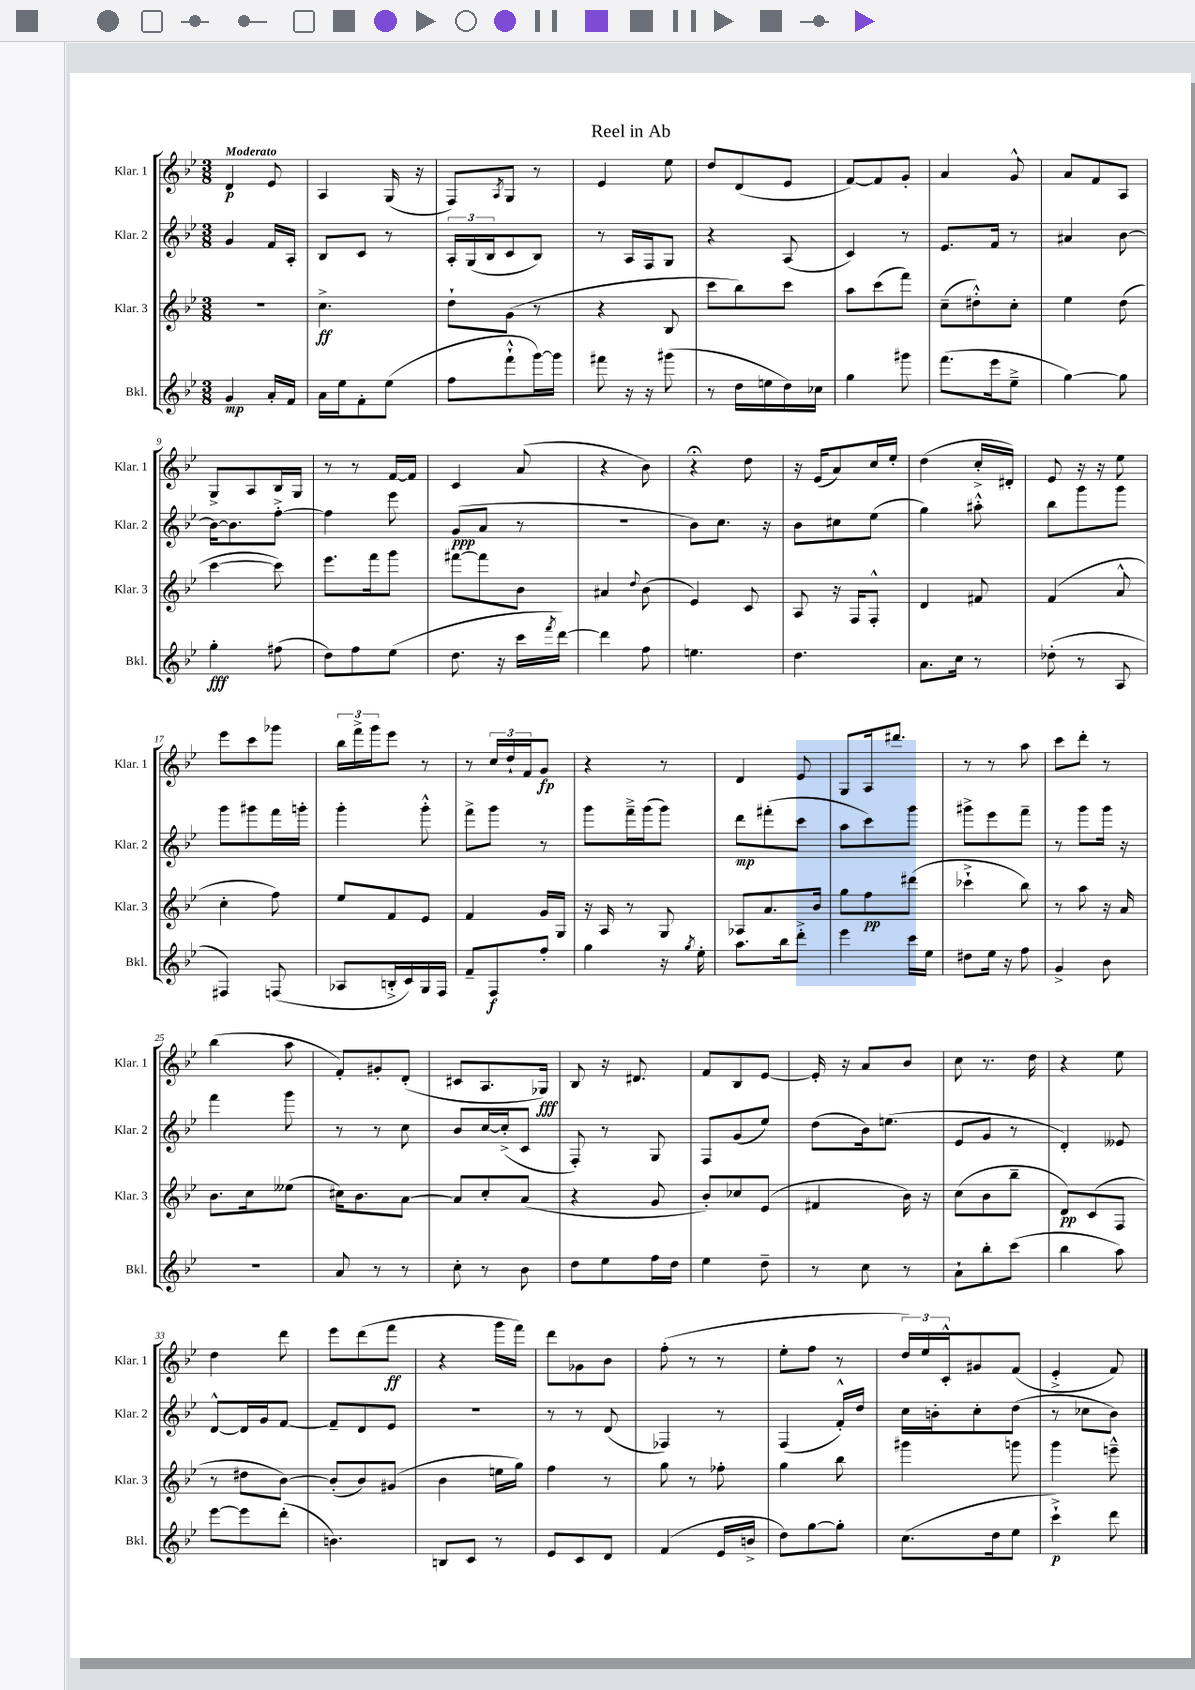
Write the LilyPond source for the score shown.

\header { title = "Reel in Ab" }
<<
\new StaffGroup <<
\new Staff = "s0" \with { instrumentName = "Klar. 1" shortInstrumentName = "Klar. 1" } {
    \clef treble \key bes \major \numericTimeSignature \time 3/8 \tempo "Moderato"
    d'4\p ees'8 |
    a4 g16( r16 |
    f8) \acciaccatura { a8 } g8 r8 |
    ees'4 ees''8 |
    d''8 d'8( ees'8 |
    f'8~) f'8 g'8-. |
    a'4 g'8-^ |
    a'8 f'8 a8 |
    g8-> a8 bes16 g16 |
    r8 r8 f'16~ f'16 |
    c'4 a'8( |
    r4 bes'8) |
    r4\fermata d''8 |
    r16 ees'16( a'8) c''16 ees''16-. |
    d''4( c''16-.-> dis'16-.) |
    ees'8 r16 r16 ees''8 |
    ees'''8 c'''8 ges'''8 |
    \tuplet 3/2 { bes''16 f'''16-> g'''16 } ees'''8 r8 |
    r8 \tuplet 3/2 { c''16 d''16-! f'16 } g'8\fp |
    r4 r8 |
    d'4 ees'8 |
    g8 a16 dis'''8. |
    r8 r8 a''8 |
    c'''8 d'''8-. r8 |
    bes''4( a''8 |
    f'8-.) gis'8-. d'8-.( |
    cis'8 a8. ges16\fff) |
    bes8 r16 dis'8. |
    f'8 bes8 ees'8~ |
    ees'16-. r16 a'8 bes'8 |
    c''8 r8. d''16 |
    r4 ees''8 |
    d''4 d'''8 |
    ees'''8 d'''8( f'''8\ff |
    r4 g'''16 f'''16) |
    d'''8 ges'8 bes'8 |
    f''8-.( r8 r8 |
    ees''8-. f''8 r8 |
    \tuplet 3/2 { d''16) ees''16 c'16-.-^ } gis'8 f'8( |
    ees'4-.-> f'8) \bar "|." |
}
\new Staff = "s1" \with { instrumentName = "Klar. 2" shortInstrumentName = "Klar. 2" } {
    \clef treble \key bes \major \numericTimeSignature \time 3/8
    g'4 f'16 a16-. |
    bes8 c'8 r8 |
    \tuplet 3/2 { a16-. g16( bes16 } c'8 bes8) |
    r8 a16 f16 g8 |
    r4 a8( |
    c'4) r8 |
    ees'8. f'16 r8 |
    ais'4 bes'8~ |
    bes'16~ bes'8. f''8~-.-> |
    f''4 ees'''8 |
    g'8\ppp( a'8 r8 |
    r4. |
    bes'8) c''8. r16 |
    bes'8 cis''8 ees''8( |
    g''4) ais''8-.-^ |
    bes''8 g'''8 g'''8 |
    g'''8 gis'''8 f'''16 g'''16-. |
    g'''4-. g'''8-.-^ |
    f'''8-> g'''8 r8 |
    g'''8 f'''16---> g'''16( g'''8) |
    d'''8\mp fis'''8-.( c'''8 |
    a''8 c'''8) g'''8 |
    gis'''8-> ees'''8 f'''8-- |
    r8 g'''8 g'''16 r16 |
    f'''4 g'''8 |
    r8 r8 c''8 |
    bes'8 c''16~ c''16-.->( c'8 |
    f8-.) r8 g8 |
    f8 g'8( ees''8) |
    d''8( bes'16) e''8.( |
    ees'8 g'8 r8 |
    d'4-.) eeses'8 |
    d'8~-^ d'16 g'16 f'8~ |
    f'8-- d'8 ees'8 |
    R4. |
    r8 r8 d'8( |
    fes4) r8 |
    f4( f'16-.-^) d''16 |
    c''16 b'16-. c''8-. d''8( |
    r8 ces''8 bes'8) \bar "|." |
}
\new Staff = "s2" \with { instrumentName = "Klar. 3" shortInstrumentName = "Klar. 3" } {
    \clef treble \key bes \major \numericTimeSignature \time 3/8
    R4. |
    c''4.->\ff |
    d''8-! g'8( r8 |
    r4 bes8 |
    c'''8 bes''8) c'''8 |
    a''8 c'''8( f'''8) |
    c''8--( dis''8-.-^) c''8-. |
    ees''4 d''8( |
    c'''4~ c'''8) |
    ees'''8. f'''16 g'''8 |
    fis'''8~ fis'''8 bes'8 |
    ais'4 \appoggiatura { d''8 } bes'8( |
    ees'4) c'8 |
    a8 r16 f16 f8-.-^ |
    d'4 fis'8 |
    f'4( a'8-^ |
    c''4-. f''8) |
    ees''8 f'8 ees'8 |
    f'4 g'16 g16 |
    r16 a16 r8 g8 |
    aes8 a'8. bes'16 |
    g''8 f''8\pp dis'''8( |
    ces'''4-!-> bes''8) |
    r8 a''8 r16 a'16 |
    bes'8. c''16 eeses''8( |
    cis''16) bes'8. a'8~ |
    a'8 c''8-. a'8( |
    r4 g'8 |
    bes'8-.) ces''8 ees'8( |
    fis'4 bes'16) r16 |
    c''8( bes'8 bes''8-- |
    d'8\pp) c'8( f8 |
    r8 dis''8 bes'8~) |
    bes'8-.( bes'8) gis'8( |
    bes'4 e''16 g''16) |
    f''4 r8 |
    g''8 r8 fes''8-. |
    g''4 bes''8 |
    gis'''4 g'''8 |
    g'''4 e'''8---^ \bar "|." |
}
\new Staff = "s3" \with { instrumentName = "Bkl." shortInstrumentName = "Bkl." } {
    \clef treble \key bes \major \numericTimeSignature \time 3/8
    g'4\mp a'16-. f'16 |
    a'16 ees''16 f'8-. ees''8( |
    f''8 f'''8-!-^ g'''16~) g'''16 |
    fis'''8 r16 r16 gis'''8( |
    r8 d''16 e''16 d''16) ces''16 |
    g''4 gis'''8 |
    f'''8.( ees'''16 ees''8---> |
    g''4~) g''8 |
    g''4-.\fff fis''8( |
    d''8) f''8 ees''8( |
    d''8. r16 c'''16 \acciaccatura { f'''8 } d'''16~) |
    d'''4 f''8 |
    e''4. |
    d''4. |
    a'8. c''16 r8 |
    des''8-.( r8 a8 |
    fis4) f8( |
    aes8 b16-.-> c'16) g16 f16 |
    f'8-- f8\f f''8-. |
    g''4 r16 \acciaccatura { g''8 } ees''16-. |
    a''8. bes''16 d'''8-.-> |
    ees'''4 c'''16 ees''16 |
    dis''8 ees''16 r16 f''8 |
    g'4-> bes'8 |
    R4. |
    a'8 r8 r8 |
    c''8-. r8 bes'8 |
    d''8 ees''8 f''16 d''16 |
    ees''4 d''8-- |
    r8 c''8 r8 |
    a'8-! bes''8-. c'''8( |
    bes''4 a''8) |
    ees'''8~ ees'''8 d'''8-.( |
    b'4.) |
    b8 c'8 r8 |
    ees'8 c'8 d'8 |
    f'4( ees'16 b'16-> |
    d''8) g''8~ g''8-. |
    c''8.( d''16 ees''8 |
    c'''4-!->\p) d'''8 \bar "|." |
}
>>
>>
